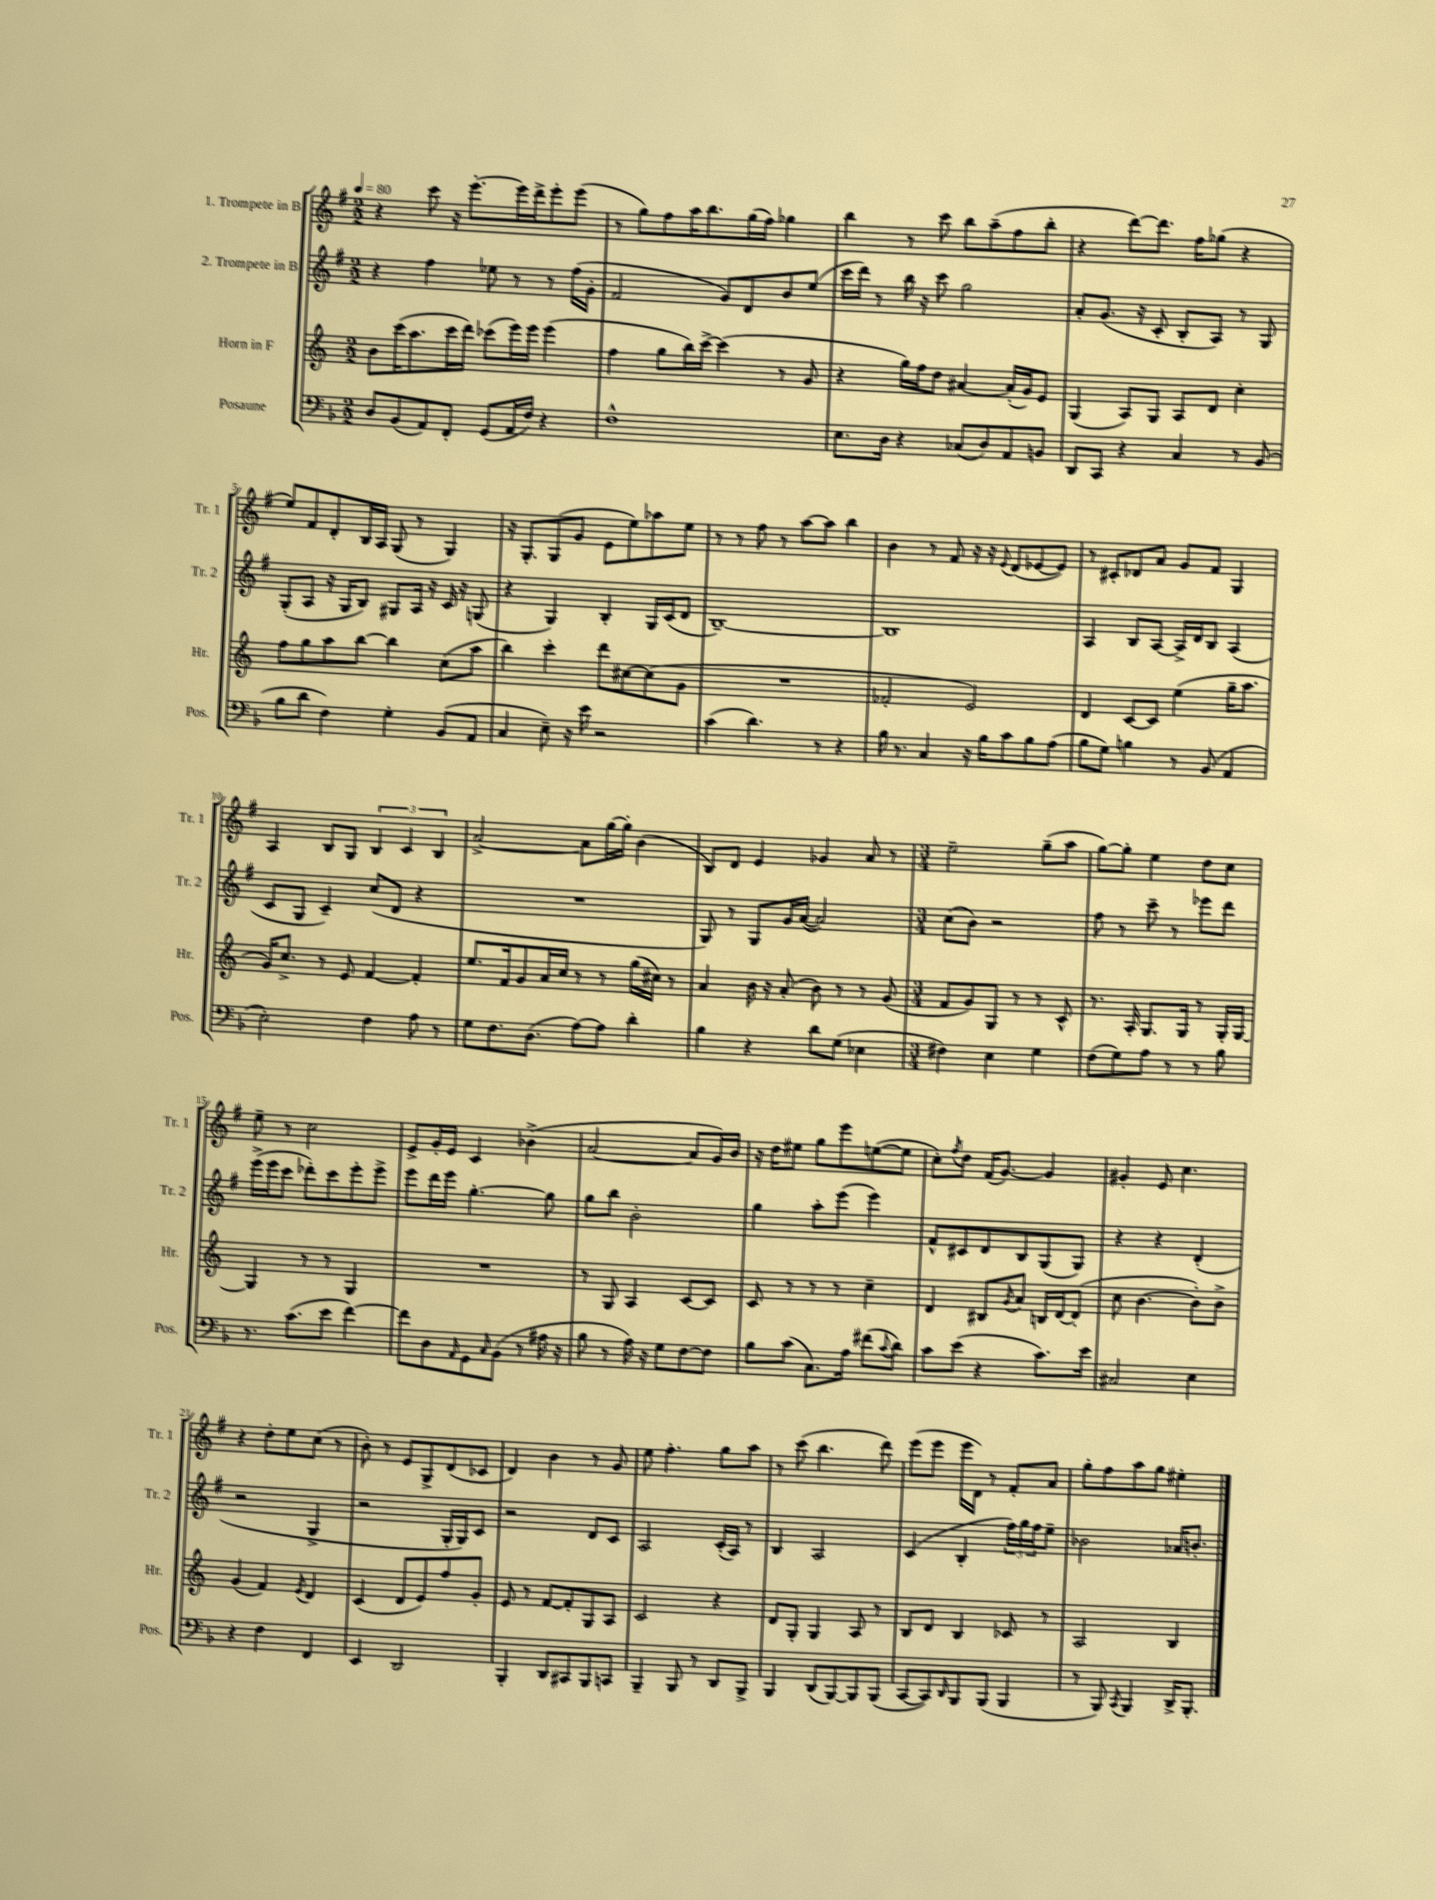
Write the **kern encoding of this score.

**kern	**kern	**kern	**kern
*staff4	*staff3	*staff2	*staff1
*clefF4	*clefG2	*clefG2	*clefG2
*k[b-]	*k[]	*k[f#]	*k[f#]
*M2/2	*M2/2	*M2/2	*M2/2
*MM80	*MM80	*MM80	*MM80
8D	8b	4r	4r
(8BB-	(16ccc	.	.
.	8.aa	.	.
8AA)	.	4ff#	8ccc
8FF'	16ccc	.	16r
.	16ddd)	.	[8.eee'
(8GG	(8ccc-	8ee-	.
16AA	16eee)	8r	16eee]
16F)	16eee	.	16ddd^
4r	(4eee	8r	8eee'
.	.	(16ff#	(8eee
.	.	16g'	.
=	=	=	=
1F^^	4ff	2f#	8r
.	.	.	8gg)
.	8gg	.	8ff#
.	16bb)	.	16aa
.	[16ccc^	.	8.bb
.	(4ccc]	8g)	.
.	.	8d	(16gg
.	.	.	16ff#)
.	8r	8b	4gg-
.	8g	(8ee	.
=	=	=	=
8.E	4r	16ccc	4bb
.	.	16ddd)	.
.	.	8r	.
16D	.	.	.
4r	16gg)	16bb	8r
.	16ff	16r	.
.	8dd	8ccc	8ccc
(8C-	[4a#	2gg	8bb
8D)	.	.	(8aa~
8AA	(16a#']	.	8ff#
.	16g)	.	.
8BB	8e	.	8bb'
=	=	=	=
8DD	(4G	8a'	4r
8CC	.	(8.g	.
4r	8A)	.	[8ddd)
.	.	16r	.
.	8G	8c'	8.ddd]
4C	8A	8B'	.
.	.	.	16ff#
.	8d	8A)	(8gg-
8r	4cc'	8r	4r
(8BB-	.	8G	.
=	=	=	=
8B-	8ff	(8G'	8ee)
8d	8gg	8A	8f#
4F)	8aa	16r	8d'
.	.	16G	.
.	[8bb	8B)	16B
.	.	.	16A
4G'	4bb]	8G#	(8G
.	.	16A	8r
.	.	16r	.
(8BB-	(8cc	16c	4G)
.	.	16r	.
8AA	8aa	(8G	.
=	=	=	=
4C	4bb)	4r	16r
.	.	.	8.G'
8E~)	4ccc'	4G)	(8G
16r	.	.	8g
16e	.	.	.
2r	8ddd	4B'	8e
.	[8cc#	.	8ee)
.	(8cc#]	16G	8aa-
.	.	(16c	.
.	8g	8d	8ee
=	=	=	=
(4c	1r	[1B~)	8r
.	.	.	8r
4.d)	.	.	8ff#
.	.	.	8r
.	.	.	[8aa
8r	.	.	8aa]
4r	.	.	4bb
=	=	=	=
16B-	2f-'	1B]	4b
8.r	.	.	.
4C	.	.	8r
.	.	.	8f#
16r	2e)	.	16r
16B-	.	.	16r
.	.	.	8qqe
8c	.	.	(8d
8B-	.	.	[8e-
(8A	.	.	8e-])
=	=	=	=
8B-	4d	4A	8r
8G)	.	.	8c#'
4B	[8c	8B	8d-
.	8c]	[8A	8a
8r	(4ee	16A^]	8g
.	.	16d	.
(8BB-	.	8B	8f#
4AA	16gg~	(4A	4G
.	8.aa	.	.
=	=	=	=
2E')	16g)	8c	4A
.	8.cc^	.	.
.	.	8G	.
.	8r	4c~)	8B
.	8e	.	8G
4F	[4f	(8cc	6B
.	.	8d	.
.	.	.	6c
8A	4f']	4r	.
.	.	.	6B
8r	.	.	.
=	=	=	=
8G	8.ee	1r	[2a^
8.F	.	.	.
.	16f	.	.
.	8g	.	.
(8.D	.	.	.
.	16a	.	.
.	16cc	.	.
[8A)	8r	.	8a]
8A]	8r	.	[16gg
.	.	.	16gg']
4d'	(16gg	.	(4b
.	16cc#)	.	.
.	8r	.	.
=	=	=	=
4B-	4a	8G)	8B)
.	.	8r	8d
4r	16b	8G	4e
.	16r	.	.
.	(8a'	16g	.
.	.	([16a	.
8d	8b)	2a])	4g-
(8G	8r	.	.
4E-	8r	.	8a
.	(8g	.	8r
=	=	=	=
*M3/4	*M3/4	*M3/4	*M3/4
4F#)	8f	(8cc	2ee~
.	8g)	8b)	.
4E	8G	2r	.
.	8r	.	.
4G	8r	.	(8gg~
.	8c^^	.	8aa
=	=	=	=
(8F	8.r	8ff#	[8gg)
8G)	.	8r	8gg']
.	16A'	.	.
8A	8.G	8ccc~	4ee
8r	.	8r	.
.	16G	.	.
8r	8r	8eee-	8dd
8B-	16G'	8ddd	8cc
.	[16G	.	.
=	=	=	=
8.r	4G]	(16eee^	8ee~
.	.	16eee	.
.	.	8ccc	8r
(8.c	.	.	.
.	8r	8ddd-')	2cc
8e	8r	8ccc	.
[4f)	4G	8eee'	.
.	.	8eee^	.
=	=	=	=
8f]	2.r	8eee	8e^
8D	.	16ddd	16g'
.	.	16eee	16e
16qqAA	.	.	.
8GG	.	[4.gg'	4c
16qqC	.	.	.
(8BB-	.	.	.
8r	.	.	(4b-^
16A#	.	8gg]	.
16r	.	.	.
=	=	=	=
8B-	8r	8gg	[2a
8r	8G	8bb	.
16A)	4A	2b'	.
16r	.	.	.
8G	.	.	.
[8F	[8c	.	8a]
8F]	8c]	.	16g)
.	.	.	16b
=	=	=	=
8B-	8c	4gg	16r
.	.	.	16dd
(8c	8r	.	8ee#
8.C)	8r	8aa'	8gg
.	8r	(8eee	8eee
16A	.	.	.
(8f#	4cc~	4eee)	([8ee
8qqc	.	.	.
8d)	.	.	8ee]
=	=	=	=
8c	4d	8f#^^	8cc')
.	.	.	8qff#
(8e	.	8c#	8dd
4r	8B#	8d	(16f#
.	.	.	[8.g)
.	8qg	.	.
.	8a	8B	.
8.c)	16B	(8G	4g]
.	[16d	.	.
.	(8d']	8G)	.
16e	.	.	.
=	=	=	=
2C#	8cc	4r	4g#'
.	[4.b	.	.
.	.	4r	8e
.	.	.	4.cc
4E	8b'])	(4d'	.
.	8b^	.	.
=	=	=	=
4r	(4g	2r	4r
4F	4f)	.	8dd'
.	.	.	8ee
.	8qe	.	.
4FF	4d	4G^	(8cc
.	.	.	8r
=	=	=	=
4EE	(4c	2r	8b')
.	.	.	8r
2DD	8d	.	8e
.	8e)	.	8G^
.	8ff	16G'	(8d
.	.	16G)	.
.	8g'	8c	8c-
=	=	=	=
4BBB-'	8e	2r	4d)
.	8r	.	.
8DD	[8f	.	4b
8CC#	8f']	.	.
8BBB-	8G	8d	8r
8CC	8A	8c	8g
=	=	=	=
4BBB-~	2c	2A	8ee
.	.	.	4.ff#'
8BBB-	.	.	.
8r	.	.	.
8DD	4r	(16c'	8gg
.	.	16A)	.
8BBB-^	.	8r	8aa
=	=	=	=
4BBB-	8d	4B	8r
.	8G'	.	(8ccc
(8DD	4G	2A	4.bb
[8BBB-)	.	.	.
8BBB-]	8A	.	.
(8BBB-	8r	.	8ddd)
=	=	=	=
[8CC	8B	(4c	(8eee
8CC])	8d	.	8eee
16qqDD	.	.	.
8BBB-	4B	4B'	16eee
.	.	.	16d)
(8BBB-	.	.	8r
4BBB-	8c-	24ff#)	8f#'
.	.	24gg	.
.	.	24ff#	.
.	8r	8ee~	8a
=	=	=	=
8r	2A	2b-	8gg'
8BBB-)	.	.	8ff#
8qCC	.	.	.
4BBB-	.	.	8aa
.	.	.	8gg
16DD^	4B	16a-	4ee#'
8.BBB-'	.	8.b'	.
==	==	==	==
*-	*-	*-	*-
